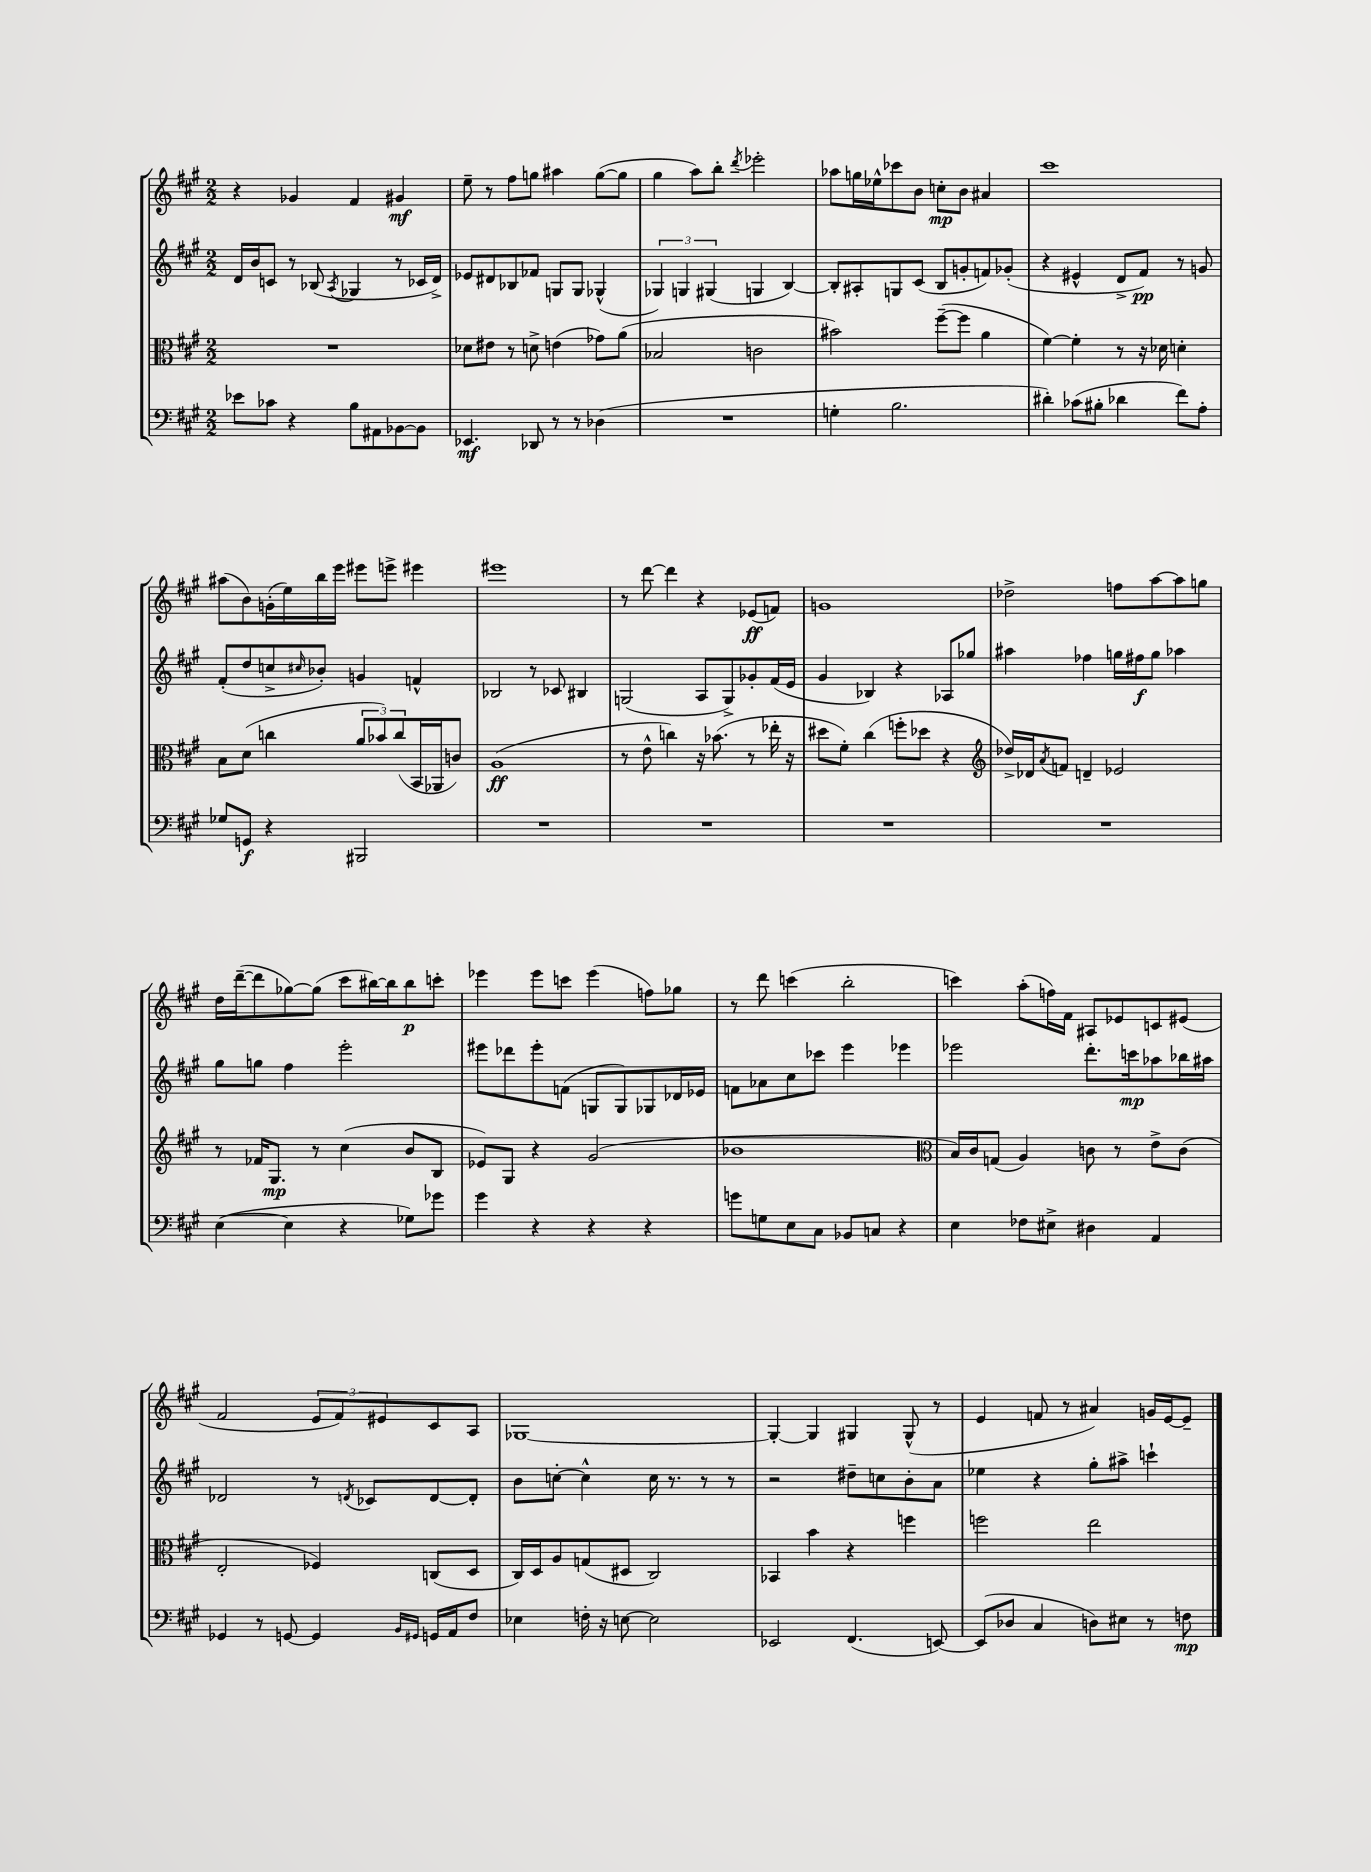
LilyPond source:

<<
\new StaffGroup <<
\new Staff = "s0" {
    \clef treble \key a \major \numericTimeSignature \time 2/2
    r4 ges'4 fis'4 gis'4\mf |
    e''8-- r8 fis''8 g''8 ais''4 g''8~( g''8 |
    gis''4 a''8) b''8-. \acciaccatura { d'''8 } ees'''2-. |
    aes''8 g''16 ees''16-^ ces'''8 b'8 c''8-.\mp b'8 ais'4 |
    cis'''1 |
    ais''8( b'8) g'16-.( e''16) b''16 e'''16 eis'''8 e'''8-> eis'''4 |
    eis'''1 |
    r8 d'''8~ d'''4 r4 ees'8\ff( f'8) |
    g'1 |
    des''2-> f''8 a''8~ a''8 g''8 |
    d''16 d'''16~--( d'''8 ges''8~) ges''8( cis'''8 bis''16~) bis''16 bis''8\p c'''8-. |
    ees'''4 ees'''8 c'''8 ees'''4( f''8) ges''8 |
    r8 d'''8 c'''4( b''2-. |
    c'''4) a''8-.( f''16) fis'16 ais8 ees'8 c'8 eis'8( |
    fis'2 \tuplet 3/2 { e'8 fis'8) eis'8 } cis'8 a8 |
    ges1~ |
    ges4~-. ges4 gis4 gis8-^( r8 |
    e'4 f'8 r8 ais'4) g'16 e'16~ e'8-- \bar "|." |
}
\new Staff = "s1" {
    \clef treble \key a \major \numericTimeSignature \time 2/2
    d'16 b'16 c'8 r8 bes8( \acciaccatura { a8 } ges4 r8 ces'16 d'16->) |
    ees'8 dis'8 bes8 fes'8 g8 g8 ges4-^( |
    \tuplet 3/2 { ges4) g4 gis4( } g4 b4~) |
    b8-. ais8-. g8 cis'8( b8 g'8-. f'8) ges'8-.( |
    r4 eis'4-^ d'8-> fis'8\pp) r8 g'8 |
    fis'8-.( d''8 c''8-> \grace { cis''16 } bes'8-.) g'4 f'4-^ |
    bes2 r8 ces'8 bis4 |
    g2( a8 g8->) ges'8-. fis'16( e'16 |
    gis'4 bes4) r4 aes8 ges''8 |
    ais''4 fes''4 g''16 fis''16\f g''8 aes''4 |
    gis''8 g''8 fis''4 e'''2-. |
    eis'''8 des'''8 eis'''8-. f'8( g8 g8) ges8 des'16 ees'16 |
    f'8 aes'8 cis''8 ces'''8 e'''4 ees'''4 |
    ees'''2 d'''8.-. c'''16\mp aes''8 bes''16 ais''16 |
    des'2 r8 \acciaccatura { d'8 } ces'8 d'8~ d'8-. |
    b'8 c''8~-. c''4-^ c''16 r8. r8 r8 |
    r2 dis''8-- c''8 b'8-. a'8 |
    ees''4 r4 gis''8-. ais''8-> c'''4-! \bar "|." |
}
\new Staff = "s2" {
    \clef alto \key a \major \numericTimeSignature \time 2/2
    R1 |
    des'8 eis'8 r8 d'8-> e'4( ges'8) a'8( |
    bes2 c'2 |
    bis'2) fis''8~--( fis''8 a'4 |
    fis'4~) fis'4-. r8 r16 des'16 d'4-. |
    b8 d'8( c''4 \tuplet 3/2 { a'8 bes'8) c''8( } b,16 aes,16 c'8) |
    a1\ff( |
    r8 e'8-^ c''4) r16 bes'8.( r8 ees''16-. r16 |
    dis''8 fis'8-.) cis''4( f''8-. des''8 r4 |
    \clef treble des''16->) des'16 \acciaccatura { a'8 } f'8 d'4-- ees'2 |
    r8 fes'16 gis8.\mp r8 cis''4( b'8 b8 |
    ees'8) gis8 r4 gis'2( |
    bes'1 |
    \clef alto b16) cis'16 g8( a4) c'8 r8 e'8-> c'8( |
    e2-. fes4) c8( d8 |
    cis16) d16 a8 g8( dis8 cis2) |
    bes,4 b'4 r4 f''4 |
    f''2 e''2 \bar "|." |
}
\new Staff = "s3" {
    \clef bass \key a \major \numericTimeSignature \time 2/2
    ees'8 ces'8 r4 b8 ais,8 bes,8~ bes,8 |
    ees,4.\mf des,8 r8 r8 des4( |
    R1 |
    g4-. b2. |
    dis'4-.) ces'8( bis8-. des'4 fis'8) a8-. |
    ges8 g,8\f r4 bis,,2 |
    R1 |
    R1 |
    R1 |
    R1 |
    e4~( e4 r4 ges8) ges'8 |
    gis'4 r4 r4 r4 |
    g'8 g8 e8 cis8 bes,8 c8 r4 |
    e4 fes8 eis8-> dis4 a,4 |
    ges,4 r8 g,8~ g,4 \grace { b,16 gis,16 } g,16 a,16 fis8 |
    ees4 f16-. r16 e8~ e2 |
    ees,2 fis,4.( e,8~) |
    e,8( des8 cis4 d8) eis8 r8 f8\mp \bar "|." |
}
>>
>>
\layout { \context { \Score \remove "Bar_number_engraver" } }
